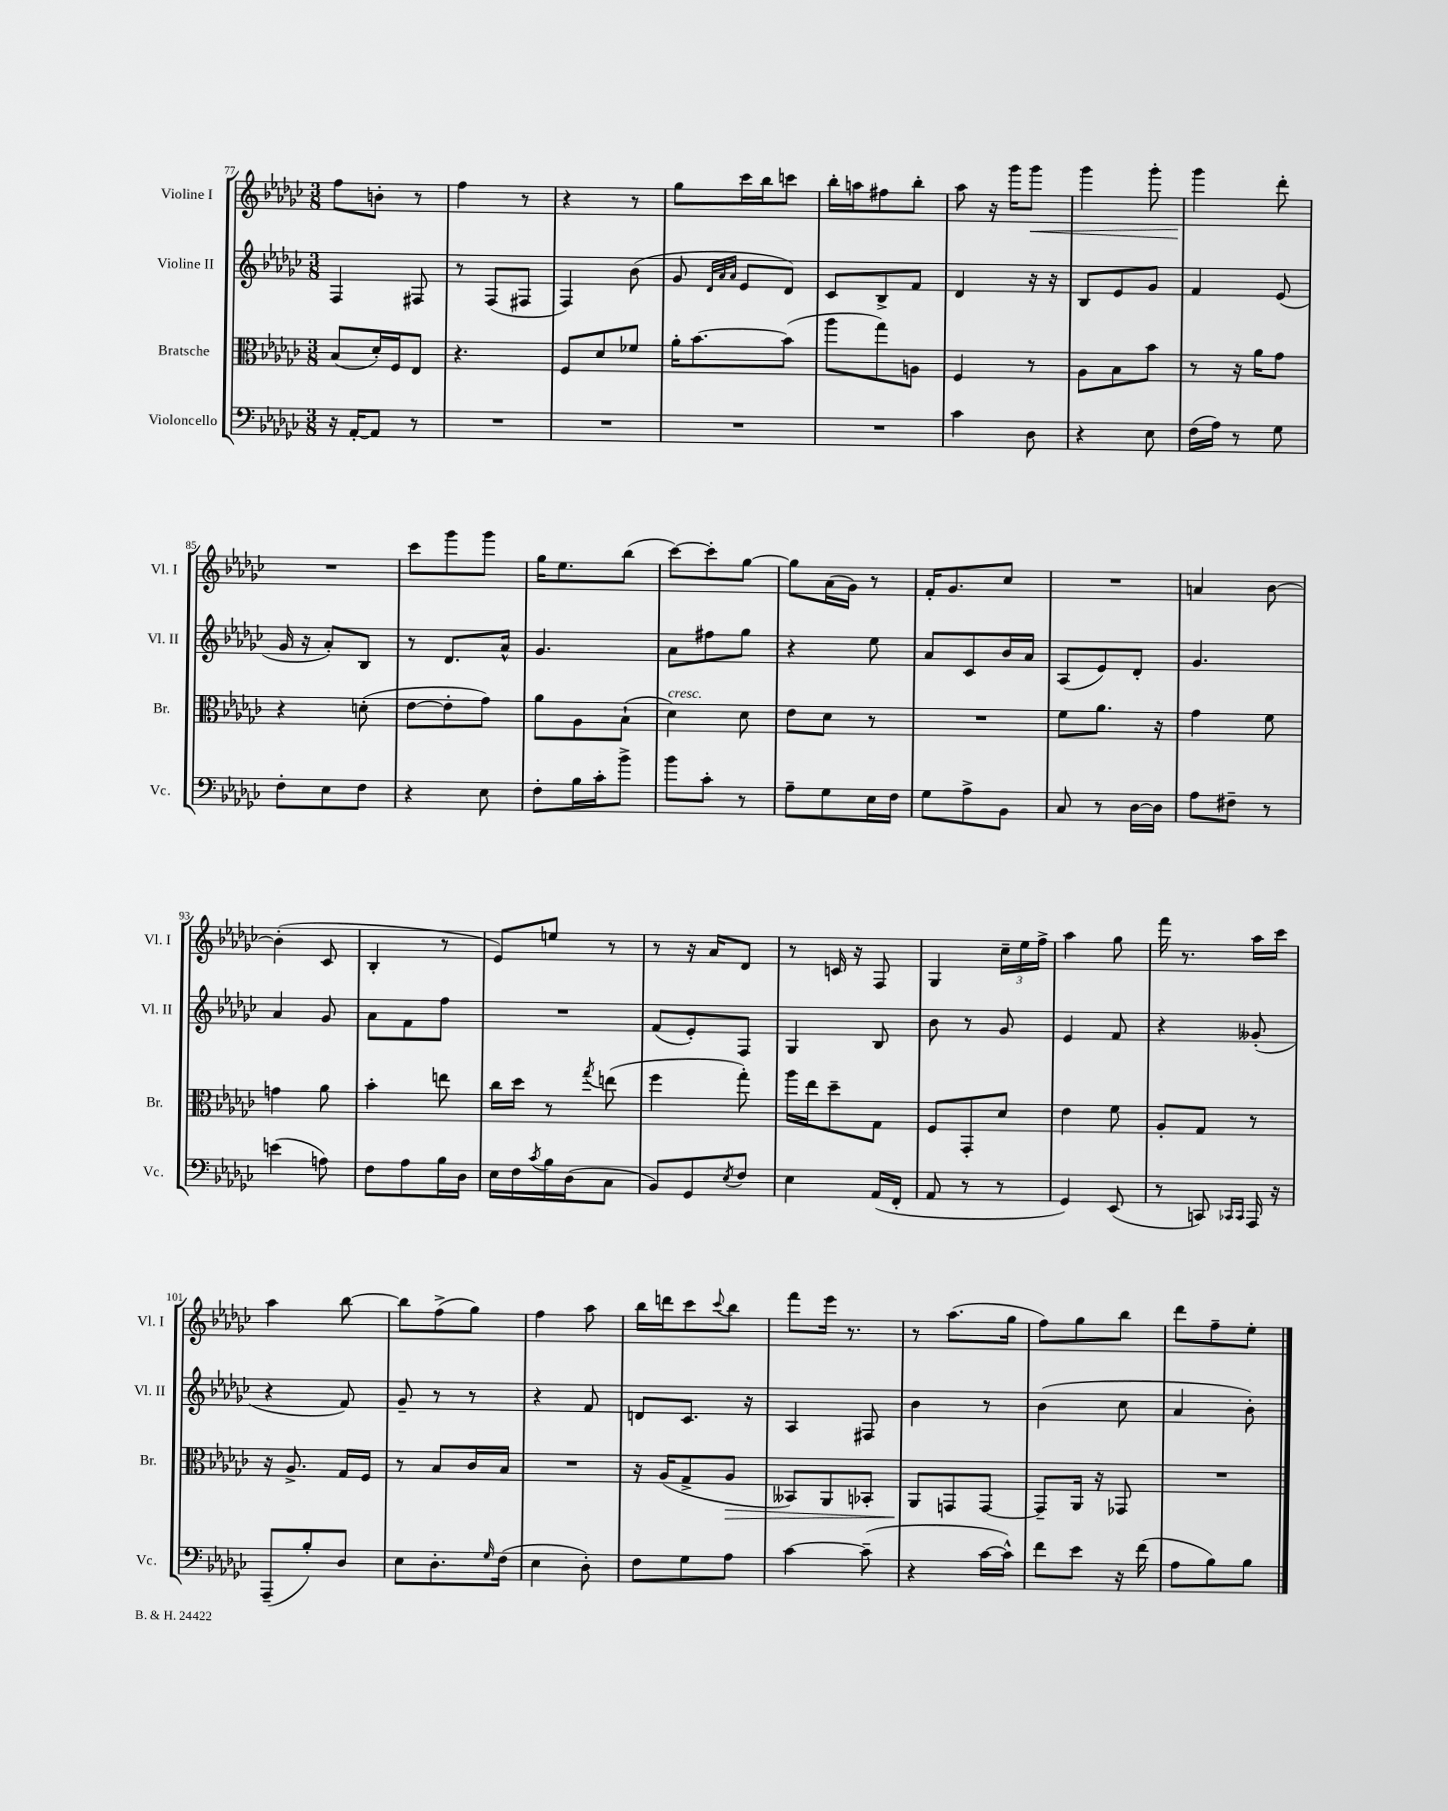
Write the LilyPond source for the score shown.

<<
\new StaffGroup <<
\new Staff = "s0" \with { instrumentName = "Violine I" shortInstrumentName = "Vl. I" } {
    \clef treble \key ges \major \numericTimeSignature \time 3/8
    f''8 b'8-. r8 |
    f''4 r8 |
    r4 r8 |
    ges''8 ces'''16 bes''16 c'''8 |
    bes''16-. a''16 fis''8 bes''8-. |
    aes''8 r16 ges'''16 ges'''8\< |
    ges'''4 ges'''8-. |
    ges'''4\! des'''8-. |
    R4. |
    ces'''8 ges'''8 ges'''8 |
    ges''16 ees''8. bes''8( |
    ces'''8~) ces'''8-. ges''8~ |
    ges''8 aes'16( ges'16) r8 |
    f'16-. ges'8. ces''8 |
    R4. |
    a'4 bes'8~ |
    bes'4-.( ces'8 |
    bes4-. r8 |
    ees'8) e''8 r8 |
    r8 r16 aes'16 des'8 |
    r8 c'16 r16 f8 |
    ges4 \tuplet 3/2 { ces''16-- ees''16 f''16-> } |
    aes''4 ges''8 |
    f'''16 r8. aes''16 ces'''16 |
    aes''4 bes''8~ |
    bes''8 f''8->( ges''8) |
    f''4 aes''8 |
    bes''16 d'''16 ces'''8 \appoggiatura { ces'''8 } bes''8 |
    f'''8 ees'''16 r8. |
    r8 aes''8.( ges''16 |
    f''8) ges''8 bes''8 |
    des'''8 f''8-- ees''8-. \bar "|." |
}
\new Staff = "s1" \with { instrumentName = "Violine II" shortInstrumentName = "Vl. II" } {
    \clef treble \key ges \major \numericTimeSignature \time 3/8
    f4 fis8 |
    r8 f8( fis8 |
    f4) bes'8( |
    ges'8 \grace { des'32 aes'32 aes'32 } ees'8 des'8) |
    ces'8 bes8-> f'8 |
    des'4 r16 r16 |
    bes8 ees'8 ges'8 |
    f'4 ees'8( |
    ges'16 r16 aes'8-.) bes8 |
    r8 des'8. aes'16-^ |
    ges'4. |
    aes'8 fis''8 ges''8 |
    r4 ees''8 |
    aes'8 ces'8 bes'16 aes'16 |
    aes8( ees'8) des'8-. |
    ges'4. |
    aes'4 ges'8 |
    aes'8 f'8 f''8 |
    R4. |
    f'8( ees'8-.) f8 |
    ges4 bes8 |
    bes'8 r8 ges'8 |
    ees'4 f'8 |
    r4 geses'8-.( |
    r4 f'8) |
    ges'8-- r8 r8 |
    r4 f'8 |
    d'8 ces'8. r16 |
    aes4 fis8 |
    bes'4 r8 |
    bes'4( ces''8 |
    aes'4 bes'8-.) \bar "|." |
}
\new Staff = "s2" \with { instrumentName = "Bratsche" shortInstrumentName = "Br." } {
    \clef alto \key ges \major \numericTimeSignature \time 3/8
    bes8( des'16-.) f16 ees8 |
    r4. |
    f8 des'8 fes'8 |
    aes'16-. bes'8.~ bes'8( |
    aes''8 ges''8) a8 |
    f4 r8 |
    aes8 bes8 bes'8 |
    r8 r16 aes'16 ges'8 |
    r4 d'8-.( |
    ees'8~ ees'8-. ges'8) |
    aes'8 aes8 bes8-!( |
    des'4^\markup { \italic "cresc." }) des'8 |
    ees'8 des'8 r8 |
    R4. |
    f'8 aes'8. r16 |
    ges'4 f'8 |
    g'4 aes'8 |
    bes'4-. e''8 |
    ces''16 des''16 r8 \acciaccatura { ges''8 } e''8( |
    f''4 ges''8-.) |
    aes''16 ees''16 des''8-- ges8 |
    f8 ges,8-. des'8 |
    ees'4 f'8 |
    aes8-. ges8 r8 |
    r16 aes8.-> ges16 f16 |
    r8 bes8 ces'16 bes16 |
    R4. |
    r16 aes16( ges8-> aes8\> |
    beses,8) aes,8 bes,8-. |
    aes,8\! g,8 g,8~ |
    g,8-- aes,16 r16 ges,8 |
    R4. \bar "|." |
}
\new Staff = "s3" \with { instrumentName = "Violoncello" shortInstrumentName = "Vc." } {
    \clef bass \key ges \major \numericTimeSignature \time 3/8
    r16 aes,16~-. aes,8 r8 |
    R4. |
    R4. |
    R4. |
    R4. |
    ces'4 des8 |
    r4 ees8 |
    f16( aes16) r8 ges8 |
    f8-. ees8 f8 |
    r4 ees8 |
    f8-. bes16 ces'16-. bes'8-> |
    bes'8 ces'8-. r8 |
    aes8-- ges8 ees16 f16 |
    ges8 aes8-> bes,8 |
    ces8 r8 des16~ des16 |
    aes8 fis8-- r8 |
    e'4( a8) |
    f8 aes8 bes16 des16 |
    ees16 f16 \acciaccatura { ces'8 } bes16 des16( ces8 |
    bes,8) ges,8 \acciaccatura { ees8 } f8 |
    ees4 aes,16( f,16-. |
    aes,8 r8 r8 |
    ges,4) ees,8( |
    r8 c,8) \grace { ces,16 ces,16 } aes,,16 r16 |
    aes,,8--( bes8-.) des8 |
    ees8 des8.-. \grace { ges16 } f16( |
    ees4 des8-.) |
    f8 ges8 aes8 |
    ces'4~ ces'8--( |
    r4 ces'16~ ces'16-^) |
    f'8 ees'8 r16 f'16( |
    aes8 bes8) bes8 \bar "|." |
}
>>
>>
\layout { \context { \Score currentBarNumber = #77 } }
